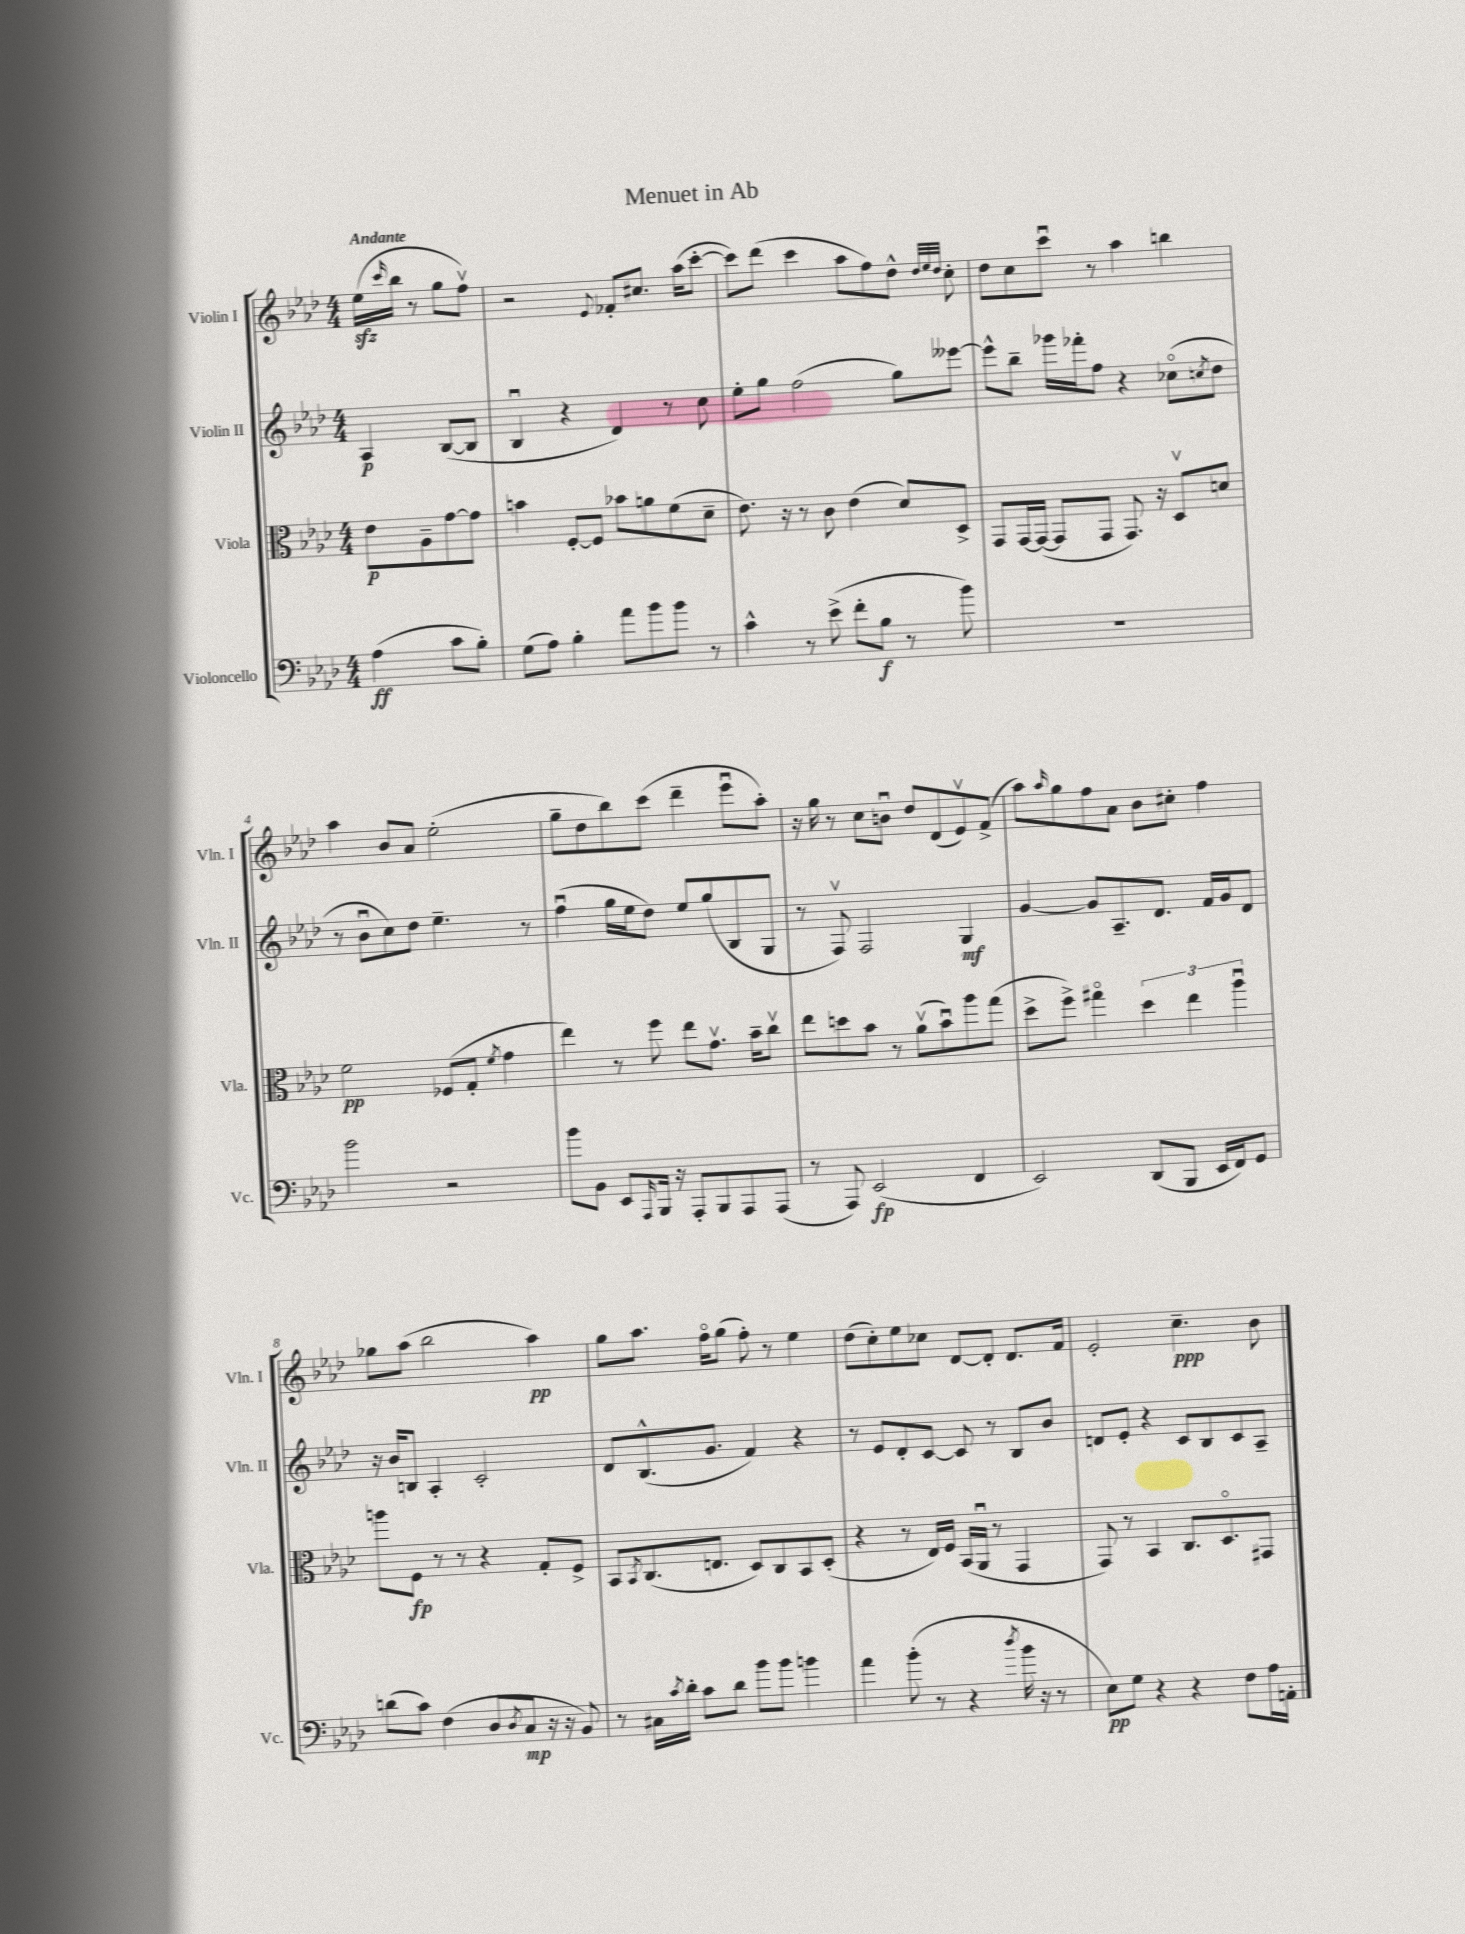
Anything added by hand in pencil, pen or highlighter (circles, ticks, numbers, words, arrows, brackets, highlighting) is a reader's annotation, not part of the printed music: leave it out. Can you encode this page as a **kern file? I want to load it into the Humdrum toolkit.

**kern	**kern	**kern	**kern
*staff4	*staff3	*staff2	*staff1
*clefF4	*clefC3	*clefG2	*clefG2
*k[b-e-a-d-]	*k[b-e-a-d-]	*k[b-e-a-d-]	*k[b-e-a-d-]
*M4/4	*M4/4	*M4/4	*M4/4
(4A-	8e-	4A-	(16ee-
.	.	.	16qqccc
.	.	.	16bb-
.	8A-~	.	8r
8c	[8g	([8B-	8gg
8B-')	8g]	8B-]	8ffv)
=	=	=	=
(8G	4b	4B-u	2r
8A-)	.	.	.
4B-'	[8F'	4r	.
.	8F]	.	.
.	.	.	8qqe-
8a-	8b-	4d-)	8f-'
8b-	8a	.	8.cc#
8b-	(8f	8r	.
.	.	.	(16aa-
8r	8d-~	8cc	[8ccc'
=	=	=	=
4c^^	8.e-)	8ee-'	8ccc])
.	.	8gg	(8ddd-
.	16r	.	.
8r	8r	(2ff	4ccc
(8e-^	8c	.	.
8f'	(4e-	.	8aa-
8B-	.	.	8ff)
8r	8d-)	8gg)	8dd-^^
.	.	.	32qqdd-
.	.	.	32qqee-
.	.	.	32qqdd-
8b-)	8D-^	[8eee--	8cc'
=	=	=	=
1r	8GG	8eee--^^]	8dd-
.	[16GG	8bb-~	8cc
.	(16GG_	.	.
.	8GG]	16ggg-	8cccu
.	.	16fff-'	.
.	8GG	8ff	8r
.	8.GG)	4r	4aa-
.	16r	.	.
.	8D-v	(8cc-o	4bb
.	.	8qcc	.
.	8d	8dd-	.
=	=	=	=
2b-	2f	8r	4aa-
.	.	8b-u	.
.	.	8cc)	8b-
.	.	8dd-	8a-
2r	(8F-	4.ee-~	(2ee-'
.	8G'	.	.
.	8qf	.	.
.	4g	.	.
.	.	8r	.
=	=	=	=
8b-	4ee-)	(4ffu	8gg~
8BB-	.	.	8dd-
8EE-	8r	16gg	8bb-)
.	.	16ee-	.
16qqAAA-	.	.	.
16BBB-	8ff	8dd-)	(8ccc
16r	.	.	.
8AAA-'	8ee-	8ee-	4ddd-~
8BBB-	8.gv	(8gg	.
8AAA-	.	8B-	8eee-u
.	16b-~	.	.
(8AAA-	8ccv	8G	8aa-')
=	=	=	=
8r	8ee-	8r	16r
.	.	.	16gg
8AAA-)	8dd	8Fv)	8r
(2EE-	8b-	2F	8cc
.	8r	.	8bu
.	(8a-v	.	8dd-
.	8b-u)	.	(8d-
4FF	8aa-	4G	8e-v)
.	(8gg	.	(8f^
=	=	=	=
2EE-)	8dd-^	[4g	8aa-)
.	.	.	16qqaa-
.	8ff^)	.	8gg
.	4gg#o	8g]	8ff
.	.	8.A-~	8a-
(8DD-	6dd-	.	8b-
.	.	8.d-	.
8BBB-	.	.	8cc#'
.	6ee-	.	.
16EE-	.	16f	4ff
16FF)	.	16g	.
.	6aa-u	.	.
8GG	.	8d-	.
=	=	=	=
(8d	8aa	16r	8gg-
.	.	16b-	.
8c)	8F	8B	(8aa-
(4F	8r	4A-'	2bb-
.	8r	.	.
8D-	4r	2c'	.
8qD-	.	.	.
8C	.	.	.
16r	8G'	.	4aa-)
16r	.	.	.
8BB-)	8F^	.	.
=	=	=	=
8r	8BB-	8d-	8gg
.	8qBB-	.	.
16C#	(8.C	(8.B-^^	8.aa-
8qc	.	.	.
16d-'	.	.	.
8c	.	.	.
.	8.E	8.g	16ffo
8d-	.	.	(8gg
8b-	8D-)	4f)	8ff')
8b-	8C	.	8r
4b	8BB-	4r	4ee-
.	(8D-'	.	.
=	=	=	=
4a-	4r	8r	(8dd-
.	.	8e-	8cc')
(8b-'	8r	8d-'	8ee-
8r	16E-)	[8c	8cc-
.	16F	.	.
4r	(16BB-	8c]	[8d-
.	16AA-u	.	.
.	8r	8r	8d-']
8qdd-	.	.	.
16b-	4GG	8B-	8.d-
16r	.	.	.
8r	.	8b-	.
.	.	.	16f
=	=	=	=
8E-)	8GG)	8d	2e-'
8G	8r	8e-'	.
4r	4BB-	4r	.
4r	8.C	8c	4.cc~
.	.	8B-	.
.	8.D-o	.	.
8F	.	8c	.
16A-	8GG#	8A-~	8b-
16AA'	.	.	.
==	==	==	==
*-	*-	*-	*-
